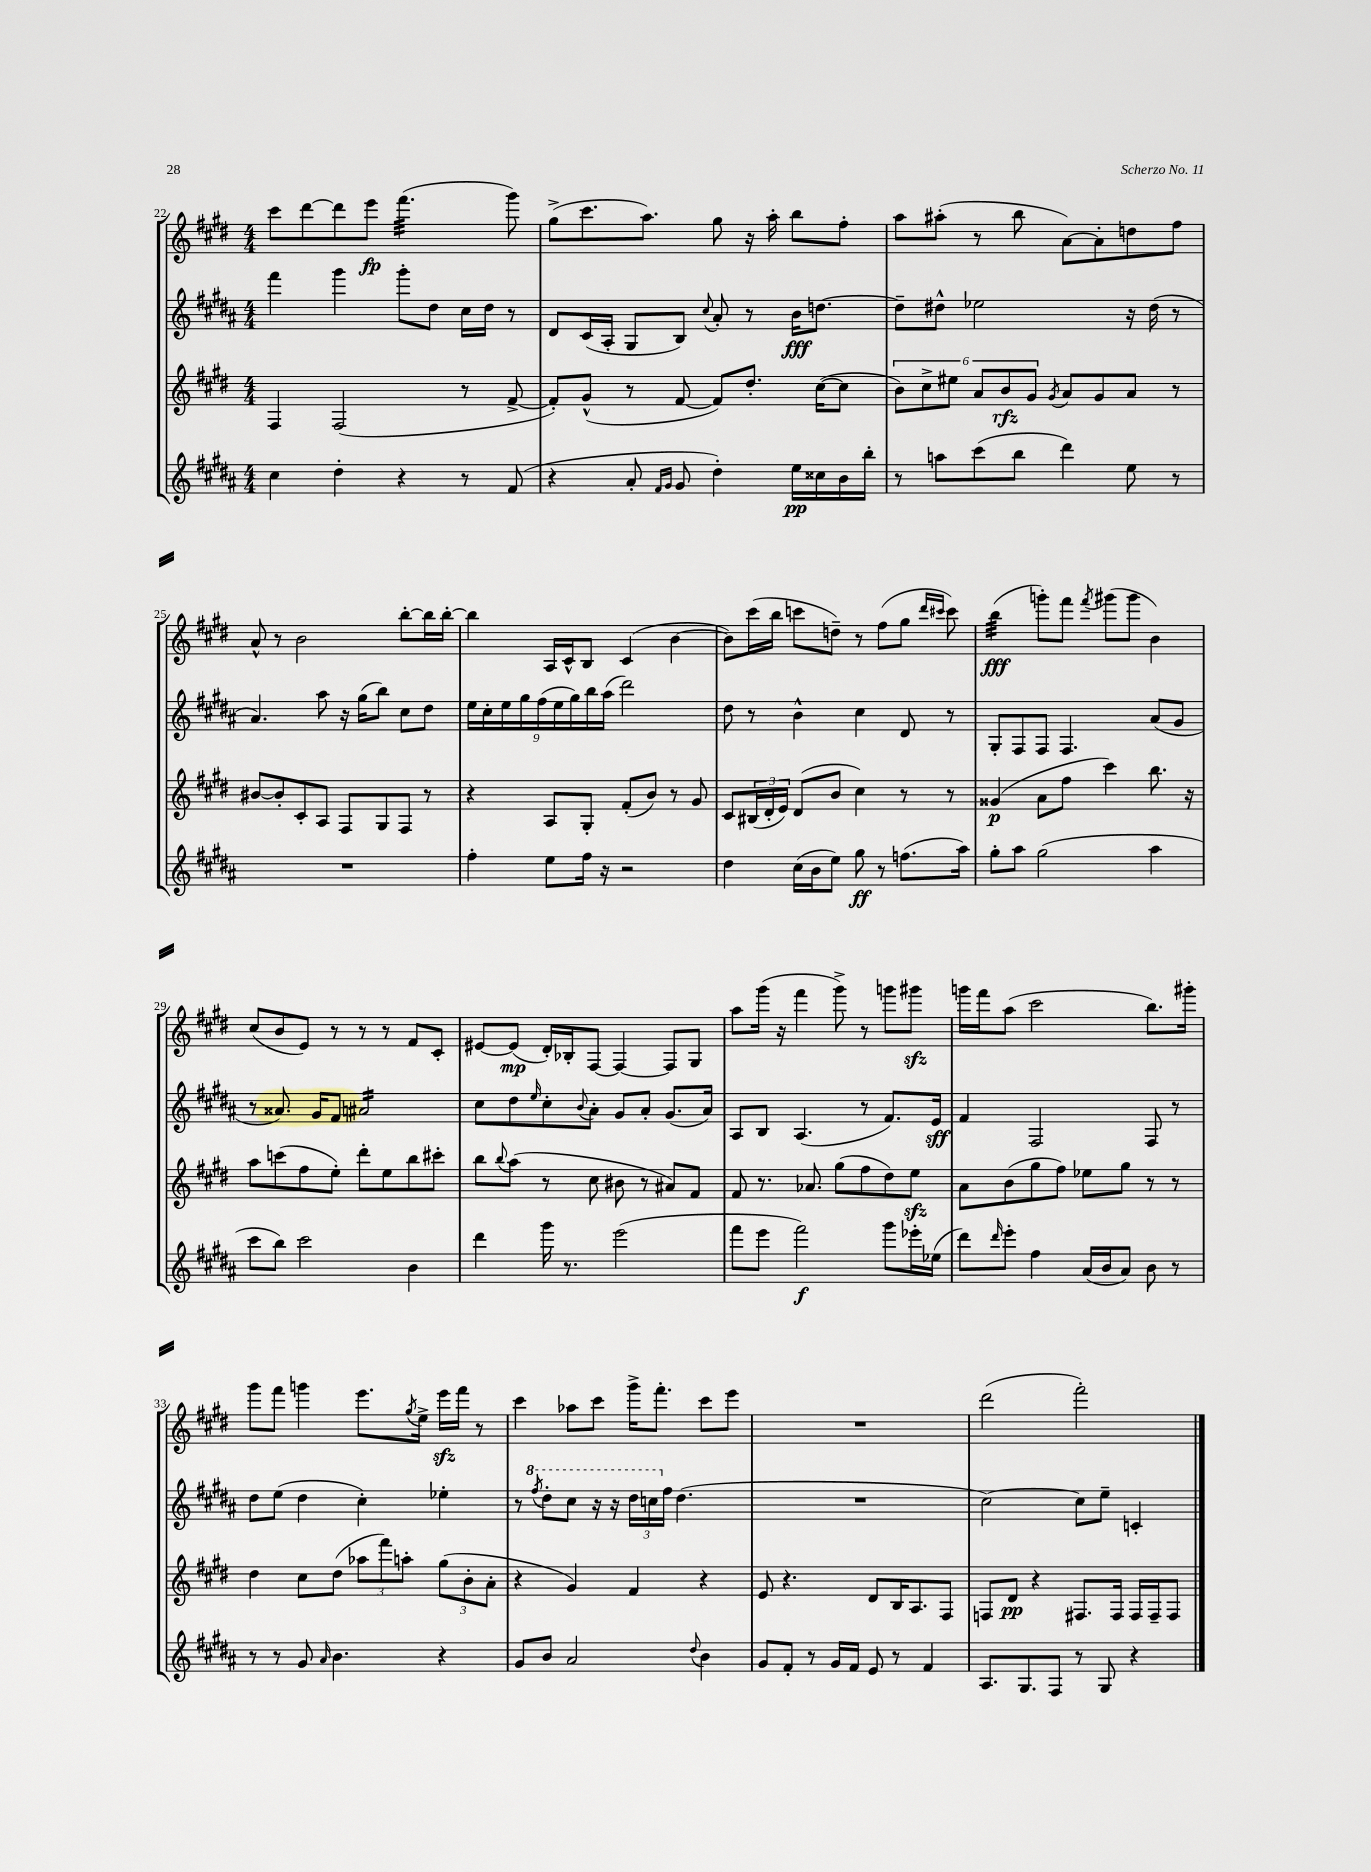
<<
\new StaffGroup <<
\new Staff = "s0" {
    \clef treble \key e \major \numericTimeSignature \time 4/4
    cis'''8 dis'''8~ dis'''8 e'''8\fp fis'''4.:32( gis'''8) |
    gis''8->( cis'''8. a''8.) gis''8 r16 a''16-. b''8 fis''8-. |
    a''8 ais''8-.( r8 b''8 a'8~) a'8-. d''8 fis''8 |
    a'8-^ r8 b'2 b''8~-. b''16 b''16~-. |
    b''4 a16 cis'16-^ b8 cis'4( b'4~ |
    b'8) cis'''16( b''16 c'''8 d''8--) r8 fis''8( gis''8 \grace { dis'''16 cis'''16 } cis'''8) |
    b''4:32\fff( g'''8-.) fis'''8 \acciaccatura { fis'''8 } gis'''8( gis'''8 b'4) |
    cis''8( b'8 e'8) r8 r8 r8 fis'8 cis'8-. |
    eis'8~ eis'8\mp( dis'16-.) bes16-. fis8~ fis4~ fis8 gis8 |
    a''8 gis'''16( r16 fis'''4 gis'''8->) r8 g'''8 gis'''8\sfz |
    g'''16 fis'''16 a''8( cis'''2 b''8.) gis'''16-. |
    gis'''8 fis'''8 g'''4 e'''8. \acciaccatura { gis''8 } e''16-> e'''16\sfz fis'''16 r8 |
    cis'''4 aes''8 cis'''8 gis'''16-> fis'''8.-. cis'''8 e'''8 |
    R1 |
    dis'''2( fis'''2-.) \bar "|." |
}
\new Staff = "s1" {
    \clef treble \key b \major \numericTimeSignature \time 4/4
    fis'''4 gis'''4 gis'''8-. dis''8 cis''16 dis''16 r8 |
    dis'8 cis'16( ais16-. gis8 b8) \appoggiatura { cis''8 } ais'8-. r8 b'16\fff d''8.~ |
    d''8-- dis''8-^ ees''2 r16 dis''16( r8 |
    ais'4.) ais''8 r16 gis''16( b''8) cis''8 dis''8 |
    \tuplet 9/8 { e''16 cis''16-. e''16 gis''16 fis''16( e''16 gis''16) b''16 ais''16( } dis'''2) |
    dis''8 r8 b'4-^ cis''4 dis'8 r8 |
    gis8-. fis8 fis8 fis4. ais'8( gis'8 |
    r8 aisis'8.) gis'16 fis'8 ais'2:16 |
    cis''8 dis''8 \grace { e''16 } cis''8-. \appoggiatura { b'8 } ais'8-. gis'8 ais'8-. gis'8.( ais'16) |
    ais8 b8 ais4.( r8 fis'8.) e'16\sff |
    fis'4 fis2 fis8 r8 |
    dis''8 e''8( dis''4 cis''4-.) ees''4-. |
    r8 \ottava #1 \acciaccatura { fis'''8 } dis'''8-. cis'''8 r16 r16 \tuplet 3/2 { dis'''16 c'''16 \ottava #0 fis''16 } dis''4.( |
    R1 |
    cis''2~) cis''8 e''8-- c'4-. \bar "|." |
}
\new Staff = "s2" {
    \clef treble \key e \major \numericTimeSignature \time 4/4
    fis4 fis2( r8 fis'8~-> |
    fis'8-.) gis'8-^( r8 fis'8~ fis'8) dis''8.-. cis''16~( cis''8 |
    \tuplet 6/4 { b'8) cis''8-> eis''8 a'8 b'8\rfz gis'8 } \acciaccatura { gis'8 } a'8 gis'8 a'8 r8 |
    bis'8~ bis'8-. cis'8-. a8 fis8 gis8 fis8 r8 |
    r4 a8 gis8-. fis'8-.( b'8) r8 gis'8 |
    cis'8 \tuplet 3/2 { bis16( dis'16-. e'16) } dis'8( b'8 cis''4) r8 r8 |
    gisis'4\p( a'8 fis''8 cis'''4) b''8. r16 |
    a''8 c'''8( fis''8 e''8-.) dis'''8-. e''8 b''8 cis'''8-. |
    b''8 \appoggiatura { b''8 } a''8( r8 cis''8 bis'8 r8 ais'8) fis'8 |
    fis'8 r8. aes'8. gis''8( fis''8 dis''8) e''8\sfz |
    a'8 b'8( gis''8 fis''8) ees''8 gis''8 r8 r8 |
    dis''4 cis''8 dis''8( \tuplet 3/2 { aes''8 fis'''8) a''8-. } \tuplet 3/2 { gis''8( b'8-. a'8-. } |
    r4 gis'4) fis'4 r4 |
    e'8 r4. dis'8 b16 a8. fis8 |
    f8 dis'8\pp r4 fis8. fis16 fis16 fis16-- fis8 \bar "|." |
}
\new Staff = "s3" {
    \clef treble \key b \major \numericTimeSignature \time 4/4
    cis''4 dis''4-. r4 r8 fis'8( |
    r4 ais'8-. \grace { fis'16 gis'16 } gis'8 dis''4-.) e''16\pp cisis''16 b'16 b''16-. |
    r8 a''8 cis'''8( b''8 dis'''4) e''8 r8 |
    R1 |
    fis''4-. e''8 fis''16 r16 r2 |
    dis''4 cis''16( b'16 e''8) gis''8\ff r8 f''8.( ais''16) |
    gis''8-. ais''8 gis''2( ais''4 |
    cis'''8 b''8) cis'''2 b'4 |
    dis'''4 gis'''16 r8. e'''2( |
    fis'''8 e'''8 fis'''2\f) gis'''8 ees'''16-. ees''16( |
    dis'''8) \grace { dis'''16 } e'''8-. fis''4 ais'16( b'16 ais'8) b'8 r8 |
    r8 r8 gis'8 \grace { ais'16 } b'4. r4 |
    gis'8 b'8 ais'2 \appoggiatura { dis''8 } b'4 |
    gis'8 fis'8-. r8 gis'16 fis'16 e'8 r8 fis'4 |
    ais8. gis8. fis8 r8 gis8 r4 \bar "|." |
}
>>
>>
\layout { \context { \Score currentBarNumber = #22 } }
